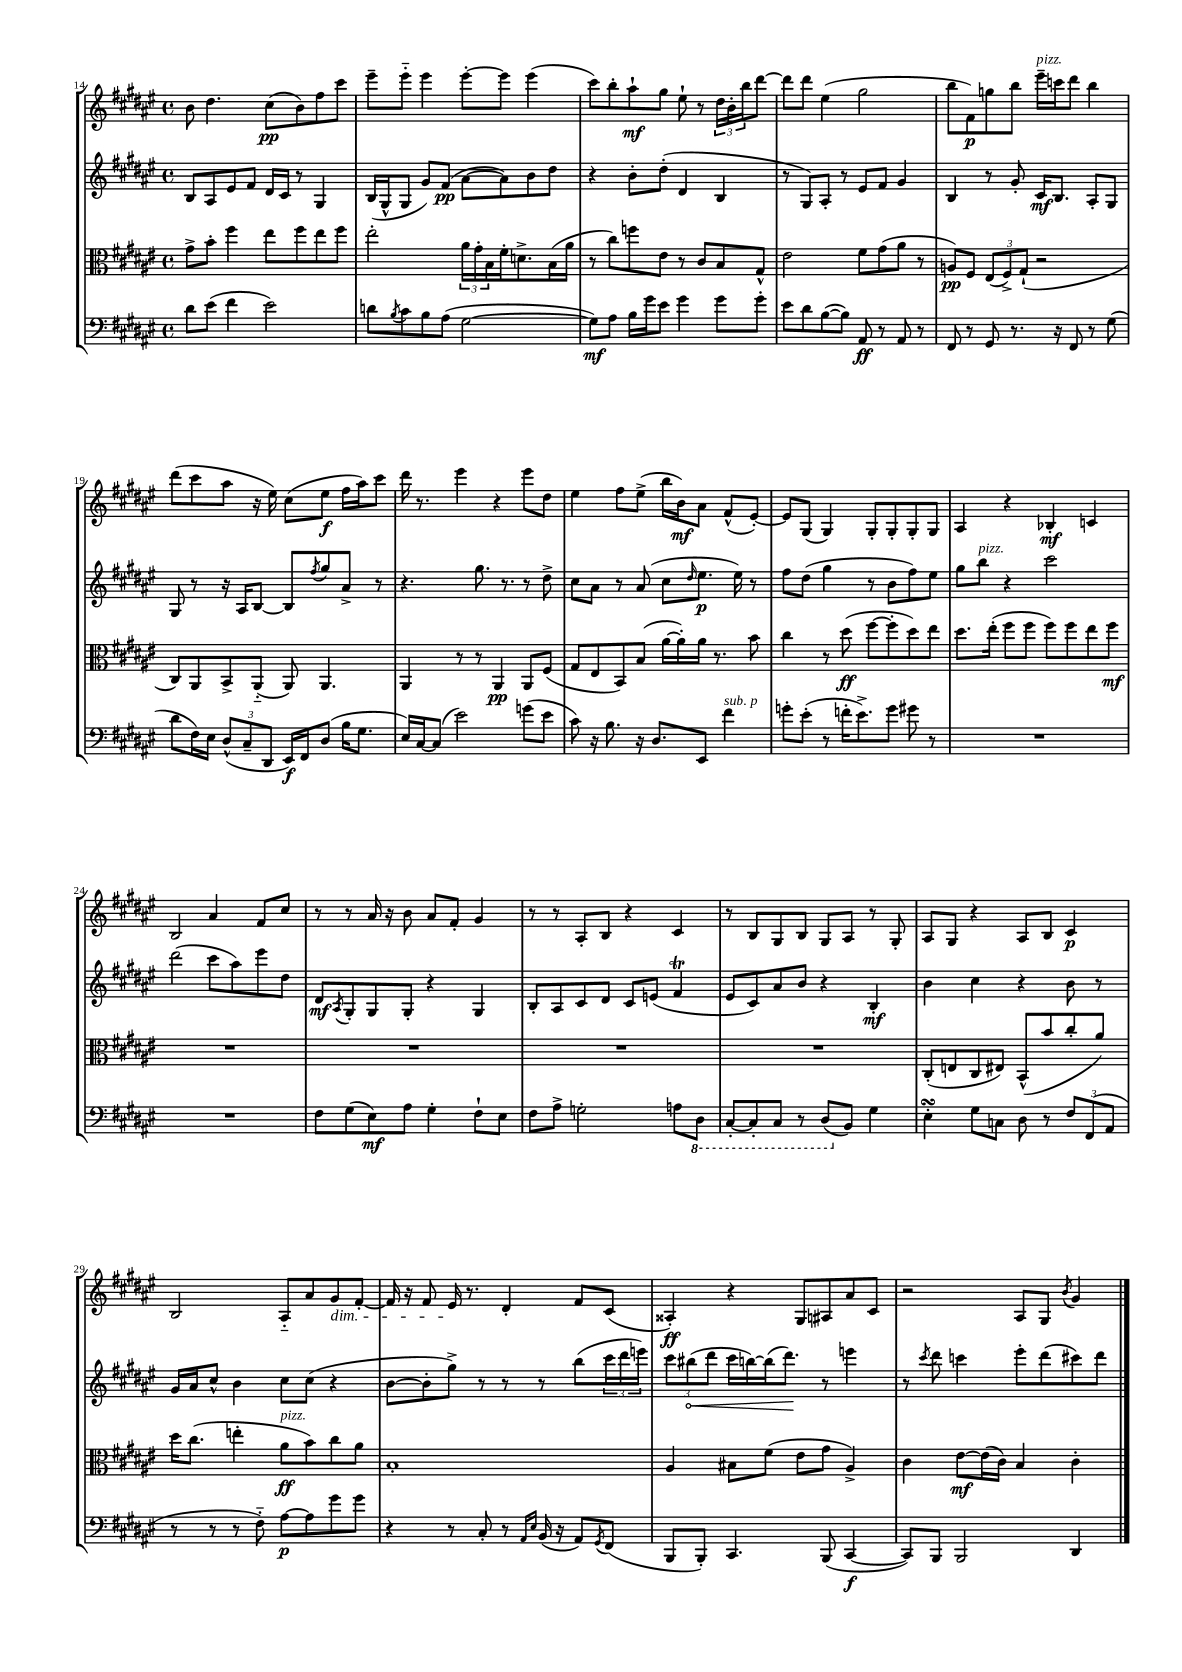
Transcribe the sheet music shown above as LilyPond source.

<<
\new StaffGroup <<
\new Staff = "s0" {
    \clef treble \key fis \major \defaultTimeSignature \time 4/4
    b'8 dis''4. cis''8\pp( b'8) fis''8 cis'''8 |
    eis'''8-- eis'''8-_ eis'''4 eis'''8~-. eis'''8 eis'''4( |
    cis'''8) b''8-. ais''8-!\mf gis''8 eis''8-! r8 \tuplet 3/2 { dis''16 b'16-. b''16 } dis'''8~ |
    dis'''8 dis'''8 eis''4( gis''2 |
    b''8 fis'8\p) g''8 b''8 eis'''16--^\markup { \italic "pizz." } c'''16 dis'''8 b''4 |
    dis'''8( cis'''8 ais''8 r16 eis''16) cis''8( eis''8\f fis''16 ais''16) cis'''8 |
    dis'''16 r8. eis'''4 r4 eis'''8 dis''8 |
    eis''4 fis''8 eis''8->( b''16 b'16\mf) ais'8 fis'8-^( eis'8~-.) |
    eis'8 gis8( gis4) gis8-. gis8-. gis8-. gis8 |
    ais4 r4 bes4-.\mf c'4 |
    b2 ais'4 fis'8 cis''8 |
    r8 r8 ais'16 r16 b'8 ais'8 fis'8-. gis'4 |
    r8 r8 ais8-. b8 r4 cis'4 |
    r8 b8 gis8 b8 gis8 ais8 r8 gis8-. |
    ais8 gis8 r4 ais8 b8 cis'4\p |
    b2 ais8-_ ais'8 gis'8\dim fis'8~-. |
    fis'16 r16 fis'8 eis'16\! r8. dis'4-. fis'8 cis'8( |
    aisis4-.\ff) r4 gis8 ais8 ais'8 cis'8 |
    r2 ais8 gis8 \acciaccatura { b'8 } gis'4 \bar "|." |
}
\new Staff = "s1" {
    \clef treble \key fis \major \defaultTimeSignature \time 4/4
    b8 ais8 eis'8 fis'8 dis'16 cis'16 r8 gis4 |
    b16( gis16-^ gis8 gis'8) fis'8\pp( ais'8~ ais'8) b'8 dis''8 |
    r4 b'8-. dis''8-.( dis'4 b4 |
    r8 gis8) ais8-. r8 eis'8 fis'8 gis'4 |
    b4 r8 gis'8-. cis'16\mf b8. ais8-. gis8 |
    gis8 r8 r16 ais16 b8~ b8 \acciaccatura { fis''8 } gis''8 ais'8-> r8 |
    r4. gis''8. r8. r8 dis''8-> |
    cis''8 ais'8 r8 ais'8( cis''8 \grace { dis''16 } eis''8.\p eis''16) r8 |
    fis''8 dis''8( gis''4 r8 b'8 fis''8) eis''8 |
    gis''8 b''8^\markup { \italic "pizz." } r4 cis'''2 |
    dis'''2( cis'''8 ais''8) eis'''8 dis''8 |
    dis'8\mf \acciaccatura { ais8 } gis8-. gis8 gis8-. r4 gis4 |
    b8-. ais8 cis'8 dis'8 cis'8 e'8( fis'4\trill |
    eis'8 cis'8) ais'8 b'8 r4 b4-.\mf |
    b'4 cis''4 r4 b'8 r8 |
    gis'16 ais'16 cis''8-^ b'4 cis''8 cis''8( r4 |
    b'8~ b'8-. gis''8->) r8 r8 r8 b''8( \tuplet 3/2 { cis'''16 dis'''16 e'''16) } |
    \tuplet 3/2 { cis'''8 \once \override Hairpin.circled-tip = ##t bis''8\<( dis'''8 } cis'''16 b''16~) b''16( dis'''8.\!) r8 e'''4 |
    r8 \acciaccatura { cis'''8 } dis'''8 c'''4 eis'''8-. dis'''8( cis'''8) dis'''8 \bar "|." |
}
\new Staff = "s2" {
    \clef alto \key fis \major \defaultTimeSignature \time 4/4
    gis'8-> b'8-. fis''4 eis''8 fis''8 eis''8 fis''8 |
    eis''2-. \tuplet 3/2 { ais'16 gis'16-. b16 } fis'16-. d'8.-> b16( ais'16 |
    r8 cis''8) f''8 eis'8 r8 cis'8 b8 gis8-^ |
    eis'2 fis'8 gis'8( ais'8 r8 |
    a8\pp) fis8 \tuplet 3/2 { eis8( fis8->) gis8-!( } r2 |
    cis8) ais,8 b,8-> ais,8-_( ais,8) ais,4. |
    ais,4 r8 r8 ais,4\pp ais,8 fis8( |
    gis8 eis8 b,8) b8( ais'16~ ais'16-.) ais'16 r8. b'8 |
    cis''4 r8 dis''8\ff( fis''8~ fis''8-. dis''8) eis''8 |
    dis''8. eis''16-.( fis''8 fis''8 fis''8) fis''8 eis''8 fis''8\mf |
    R1 |
    R1 |
    R1 |
    R1 |
    cis8-.( e8 cis8 eis8) b,8-^( b'8 cis''8-. ais'8) |
    dis''16 cis''8.( e''4-. ais'8\ff^\markup { \italic "pizz." } b'8) cis''8 ais'8 |
    b1-. |
    ais4 bis8 fis'8( eis'8 gis'8 ais4->) |
    cis'4 eis'8~\mf eis'16( cis'16) b4 cis'4-. \bar "|." |
}
\new Staff = "s3" {
    \clef bass \key fis \major \defaultTimeSignature \time 4/4
    dis'8 eis'8( fis'4 eis'2) |
    d'8 \acciaccatura { b8 } cis'8 b8 ais8( gis2~ |
    gis8\mf) ais8 b16 gis'16 eis'8 gis'4 gis'8 gis'8-. |
    eis'8 dis'8 b8~( b8) ais,8\ff r8 ais,8 r8 |
    fis,8 r8 gis,8 r8. r16 fis,8 r8 gis8( |
    dis'8 fis16) eis16 \tuplet 3/2 { dis8-^( cis8-- dis,8 } eis,16\f) fis,16 dis8( b16 gis8. |
    eis16) cis16~ cis8( eis'2) g'8( eis'8 |
    cis'8) r16 b8. r16 dis8. eis,8 fis'4^\markup { \italic "sub. p" } |
    g'8-. eis'8-.( r8 f'16-. eis'8.->) g'8 gis'8 r8 |
    R1 |
    R1 |
    fis8 gis8( eis8\mf) ais8 gis4-. fis8-! eis8 |
    fis8 ais8-> g2-. a8 \ottava #-1 dis,8 |
    cis,8~-. cis,8-. cis,8 r8 dis,8( \ottava #0 b,8) gis4 |
    eis4-.\turn gis8 c8 dis8 r8 \tuplet 3/2 { fis8 fis,8( ais,8 } |
    r8 r8 r8 fis8-_) ais8~\p ais8 gis'8 gis'8 |
    r4 r8 cis8-. r8 \grace { ais,16 eis16 } b,16( r16 ais,8) \acciaccatura { gis,8 } fis,8( |
    b,,8 b,,8-.) cis,4. b,,8( cis,4~\f |
    cis,8) b,,8 b,,2 dis,4 \bar "|." |
}
>>
>>
\layout { \context { \Score currentBarNumber = #14 } }
